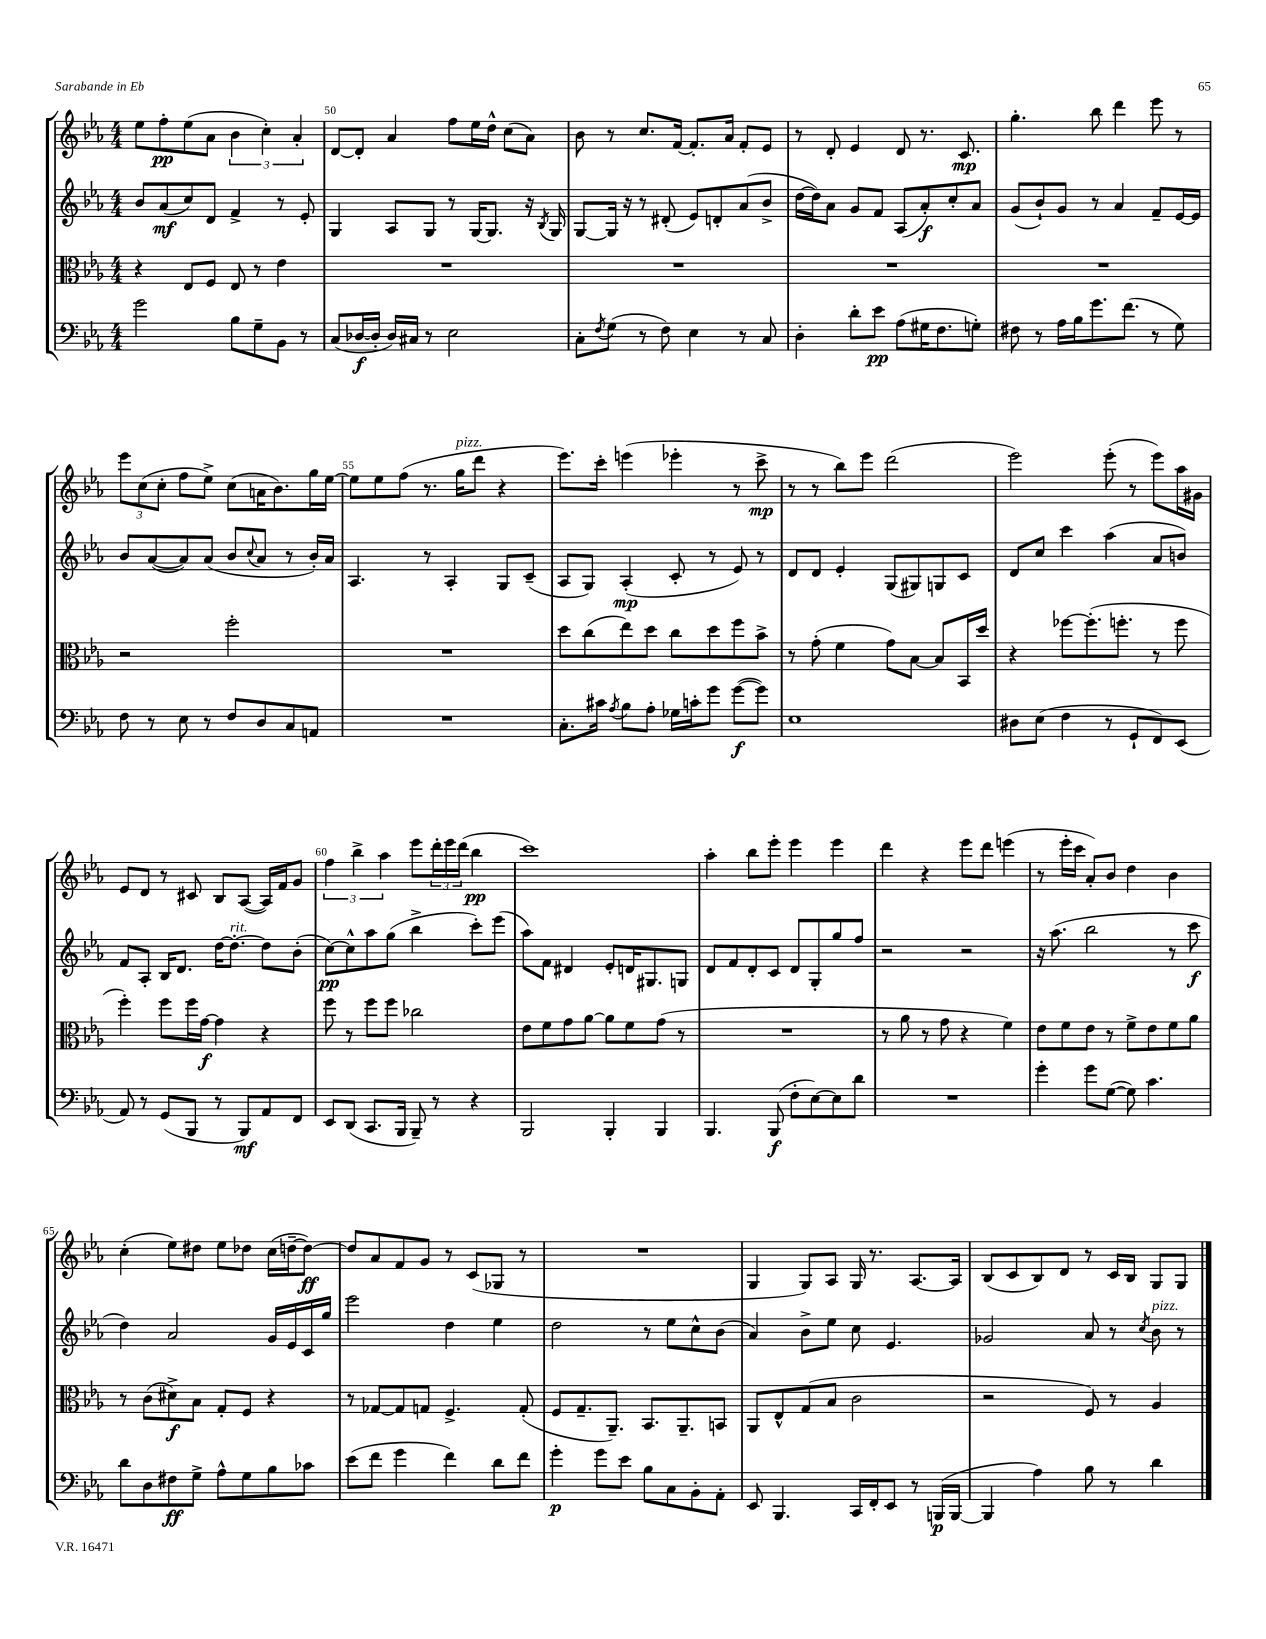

**kern	**kern	**kern	**kern
*staff4	*staff3	*staff2	*staff1
*clefF4	*clefC3	*clefG2	*clefG2
*k[b-e-a-]	*k[b-e-a-]	*k[b-e-a-]	*k[b-e-a-]
*M4/4	*M4/4	*M4/4	*M4/4
2g	4r	8b-	8ee-
.	.	(8a-	8ff'
.	8E-	8cc)	(8ee-
.	8F	8d	8a-
8B-	8E-	4f^	6b-
8G~	8r	.	.
.	.	.	6cc')
8BB-	4e-	8r	.
.	.	.	6a-'
8r	.	8e-'	.
=	=	=	=
(8C	1r	4G	[8d
[16D-	.	.	8d']
16D-']	.	.	.
16D-)	.	8A-	4a-
16C#	.	.	.
8r	.	8G	.
2E-	.	8r	8ff
.	.	[16G	16ee-
.	.	8.G]	16dd^^
.	.	.	(8cc
.	.	16r	8a-)
.	.	8qB-	.
.	.	16G	.
=	=	=	=
8C'	1r	[8G	8b-
8qF	.	.	.
(8G	.	16G]	8r
.	.	16r	.
8r	.	8r	8.cc
8F)	.	(8d#'	.
.	.	.	[16f
4E-	.	8e-)	8.f']
.	.	8d'	.
.	.	.	16a-
8r	.	(8a-	8f'
8C	.	8b-^	8e-
=	=	=	=
4D'	1r	[16dd	8r
.	.	16dd])	.
.	.	8a-	8d'
8d'	.	8g	4e-
8e-	.	8f	.
(8A-	.	(8A-	8d
16G#	.	8a-')	8.r
8.F	.	.	.
.	.	8cc'	.
.	.	.	8.c
8G')	.	8a-	.
=	=	=	=
8F#	1r	(8g	4.gg'
8r	.	8b-`)	.
16A-	.	8g	.
16B-	.	.	.
8.g	.	8r	8bb-
.	.	4a-	4ddd
(8.f	.	.	.
8r	.	8f~	8eee-
8G)	.	[16e-	8r
.	.	16e-]	.
=	=	=	=
8F	2r	8b-	12eee-
.	.	.	(12cc
8r	.	([8a-	.
.	.	.	12cc'
8E-	.	8a-])	8ff
8r	.	(8a-	8ee-^)
8F	2ff'	8b-	(8cc
.	.	8qqcc	.
8D	.	8a-	16a
.	.	.	8.b-)
8C	.	8r	.
8AA	.	16b-')	16gg
.	.	16a-	[16ee-
=	=	=	=
1r	1r	4.A-	8ee-]
.	.	.	8ee-
.	.	.	(8ff
.	.	8r	8.r
.	.	4A-'	.
.	.	.	16gg
.	.	.	8ddd
.	.	8G	4r
.	.	(8c~	.
=	=	=	=
8.C'	8dd	8A-	8.eee-)
.	(8cc	8G)	.
16c#	.	.	16ccc'
8qA-	.	.	.
8B-	8ee-)	(4A-'	(4eee
8A-'	8dd	.	.
16G-	8cc	8c'	4eee-'
16c'	.	.	.
8g	8dd	8r	.
([8g	8ff	8e-)	8r
8g])	8b-^	8r	8ccc^
=	=	=	=
1E-	8r	8d	8r
.	(8g'	8d	8r
.	4f	4e-'	8bb-)
.	.	.	8eee-
.	8g)	(8G	(2ddd
.	[8B-	8G#)	.
.	8B-]	8G	.
.	16BB-	8c	.
.	16dd	.	.
=	=	=	=
8D#	4r	8d	2eee-)
(8E-	.	8cc	.
4F	[8ff-	4ccc	.
.	(8.ff-']	.	.
8r	.	(4aa-	(8eee-'
.	8.ff'	.	.
8GG`	.	.	8r
8FF)	8r	8a-	8eee-)
(8EE-	8ff	8b)	16aa-
.	.	.	16g#
=	=	=	=
8AA-)	4ff')	8f	8e-
8r	.	8A-'	8d
(8GG	8ff	16B-	8r
.	.	8.d	.
8BBB-	16ff	.	8c#
.	[16g	.	.
8r	4g]	[16dd	8B-
.	.	8.dd'_	.
8BBB-)	.	.	([8A-
8AA-	4r	8dd]	16A-])
.	.	.	16f
8FF	.	(8b-'	8g
=	=	=	=
8EE-	8ff	[8cc)	6ff
(8DD	8r	8cc^^]	.
.	.	.	6bb-^
8.CC	8ff	8aa-	.
.	.	.	6aa-
.	8ff	(8gg	.
16BBB-	.	.	.
8BBB-~)	2cc-	4bb-^	8eee-
8r	.	.	24ddd'
.	.	.	24eee-
.	.	.	(24ddd
4r	.	8ccc')	4bb-
.	.	(8eee-	.
=	=	=	=
2BBB-	8e-	8aa-)	1ccc)
.	8f	8f	.
.	8g	4d#	.
.	[8a-	.	.
4BBB-'	8a-]	8e-'	.
.	8f	16d	.
.	.	8.G#	.
4BBB-	(8g	.	.
.	8r	8G	.
=	=	=	=
4.BBB-	1r	8d	4aa-'
.	.	8f	.
.	.	8d'	8bb-
(8BBB-	.	8c	8eee-'
8F'	.	8d	4eee-
[8E-)	.	8G'	.
8E-]	.	8gg	4eee-
8d	.	8ff	.
=	=	=	=
1r	8r	2r	4ddd
.	8a-	.	.
.	8r	.	4r
.	8g	.	.
.	4r	2r	8eee-
.	.	.	8ddd
.	4f)	.	(4eee
=	=	=	=
4g'	8e-	16r	8r
.	.	(8.aa-	.
.	8f	.	16eee-'
.	.	.	16ccc
8g	8e-	2bb-	8a-')
([8G	8r	.	8b-
8G])	8f^	.	4dd
4.c	8e-	.	.
.	8f	8r	4b-
.	8a-	8ccc	.
=	=	=	=
8d	8r	4dd)	(4cc'
8D	(8c	.	.
8F#	8d#^)	2a-	8ee-)
8G^	8B-	.	8dd#
8A-^^	8G'	.	8ee-
8G	8F	.	8dd-
8B-	4r	16g	(16cc
.	.	16e-	[16dd~
8c-	.	16c	8dd_)
.	.	16gg	.
=	=	=	=
(8e-	8r	2eee-	8dd]
8f	[8G-	.	8a-
4g	8G-]	.	8f
.	8G	.	8g
4f)	4.F^	4dd	8r
.	.	.	(8c
8d	.	4ee-	8G-
8f	(8G'	.	8r
=	=	=	=
4g'	8F	2dd	1r
.	8.G~	.	.
8g	.	.	.
.	8.AA-~)	.	.
8e-	.	.	.
8B-	8.BB-	8r	.
8C	.	8ee-	.
.	8.AA-~	.	.
8BB-'	.	8cc^^	.
8AA-'	8BB	(8b-	.
=	=	=	=
8EE-	8AA-	4a-)	4G
4.BBB-	8E-^^	.	.
.	(8G	8b-^	8G)
.	8B-	8ee-	8A-
16CC	2c	8cc	16G
16FF'	.	.	8.r
8EE-	.	4.e-	.
8r	.	.	[8.A-
(16BBB	.	.	.
[16BBB	.	.	16A-]
=	=	=	=
4BBB]	2r	2g-	(8B-
.	.	.	8c
4A-)	.	.	8B-)
.	.	.	8d
8B-	8F)	8a-	8r
8r	8r	8r	16c
.	.	.	16B-
.	.	8qcc	.
4d	4A-	8b-	8G
.	.	8r	8G
==	==	==	==
*-	*-	*-	*-
